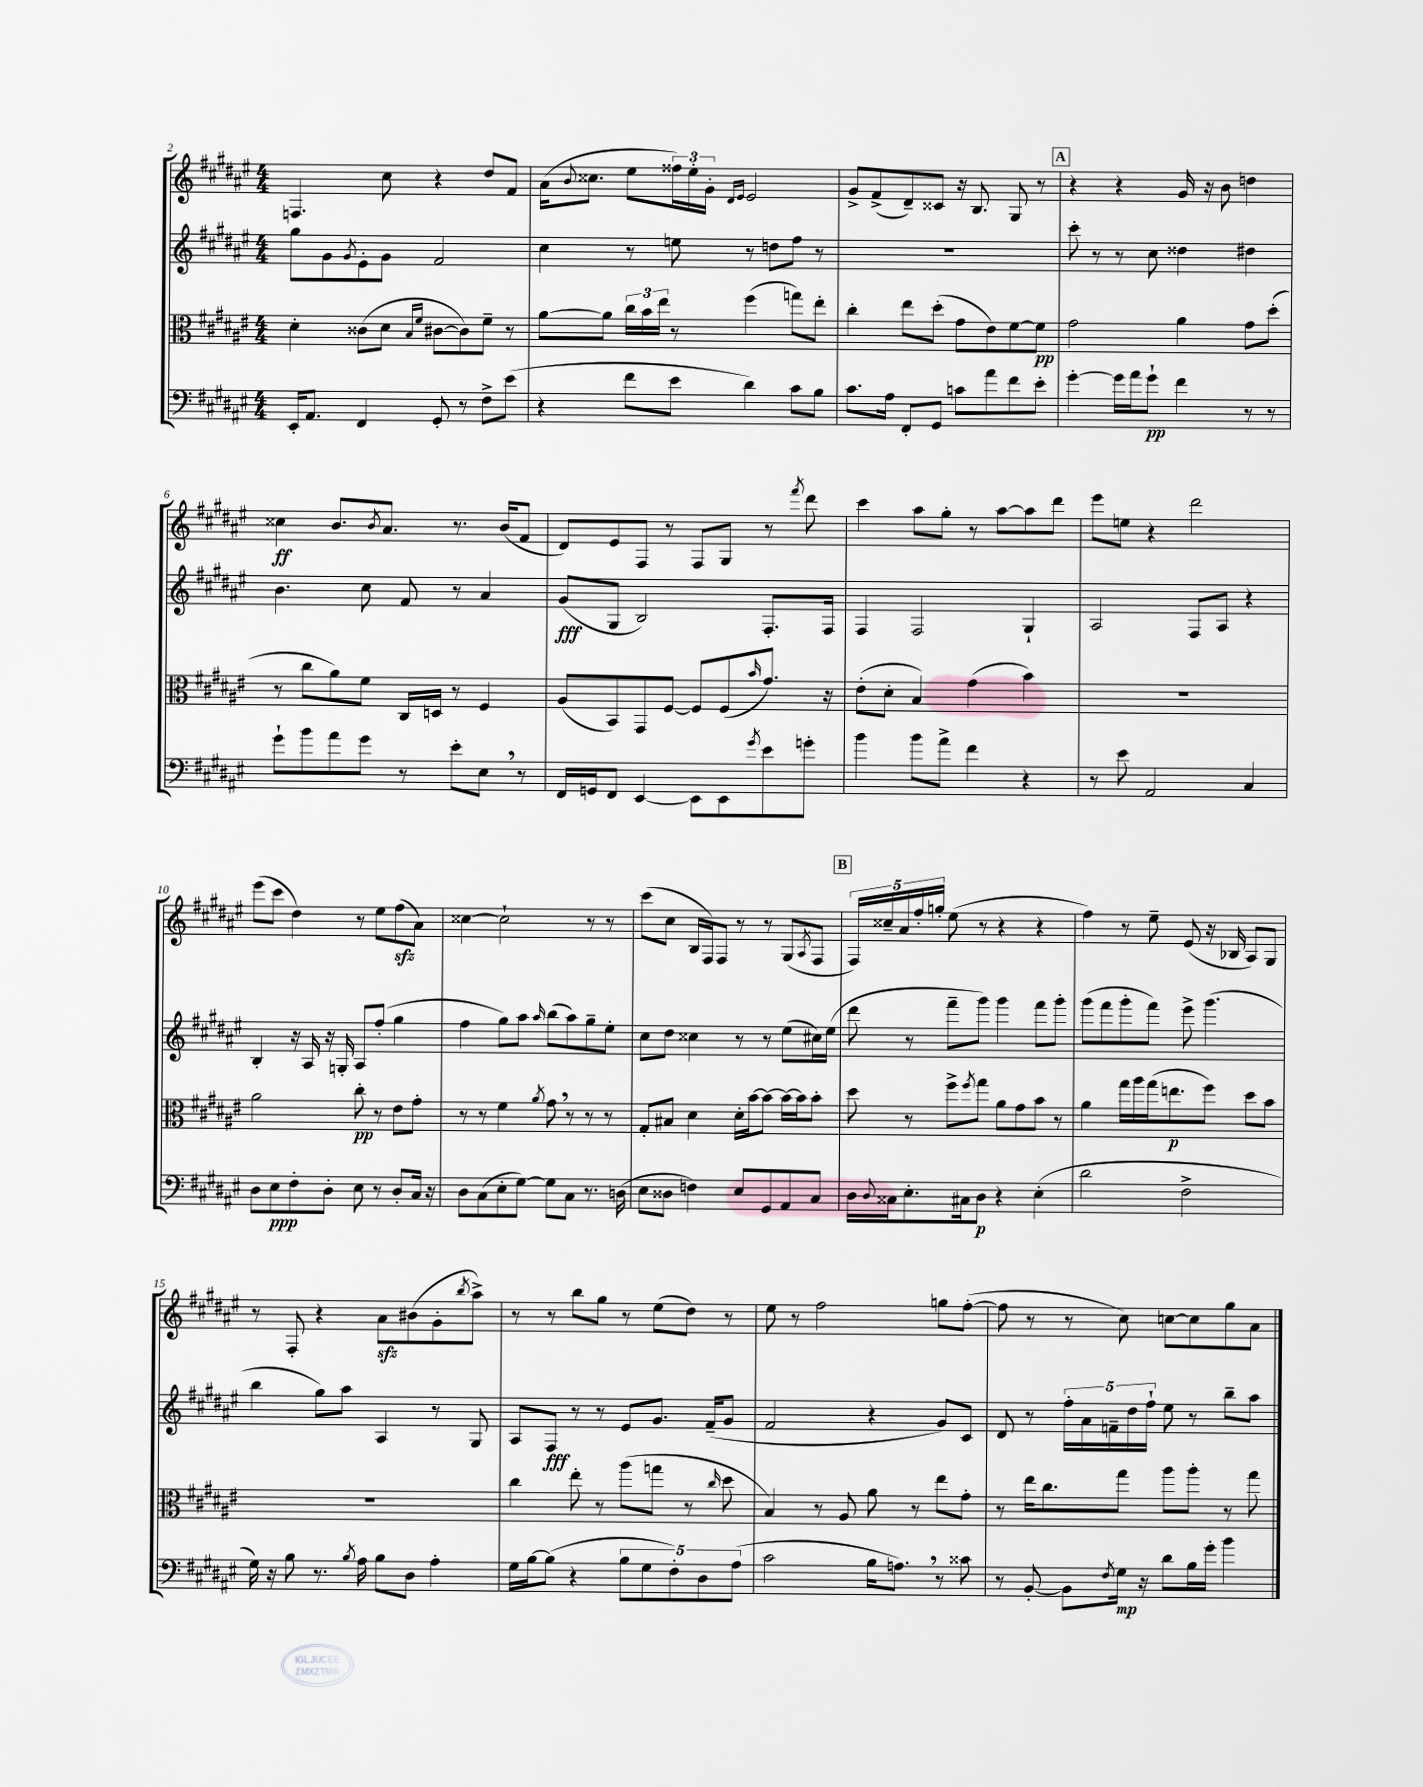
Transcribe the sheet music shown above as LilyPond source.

<<
\new StaffGroup <<
\new Staff = "s0" {
    \clef treble \key fis \major \numericTimeSignature \time 4/4
    f4. cis''8 r4 dis''8 fis'8 |
    ais'16( \appoggiatura { b'8 } cisis''8. eis''8 \tuplet 3/2 { fisis''16) eis''16-. gis'16-. } \grace { dis'16 eis'16 } eis'2 |
    gis'8-> fis'8->( dis'8--) cisis'8 r16 b8. gis8 r8 |
    \mark \markup { \box "A" } r4 r4 gis'16 r16 b'8 d''4 |
    cisis''4\ff b'8. \acciaccatura { b'8 } ais'8. r8. b'16( fis'8 |
    dis'8) eis'8 fis8 r8 fis8 gis8 r8 \acciaccatura { fis'''8 } dis'''8 |
    cis'''4 ais''8 gis''8-. r8 ais''8~ ais''8 dis'''8 |
    eis'''8 e''8 r4 dis'''2 |
    eis'''8( cis'''8 dis''4) r8 eis''8 fis''8\sfz( ais'8) |
    cisis''4~ cisis''2-! r8 r8 |
    cis'''8( cis''8 b16 fis16) fis8 r8 r8 gis8( \acciaccatura { ais8 } fis8 |
    \mark \markup { \box "B" } \tuplet 5/4 { fis16) cisis''16-- ais'16 fis''16-. g''16-. } eis''8( r8 r4 r4 |
    fis''4) r8 eis''8-- eis'8( r16 bes16 ais8) gis8 |
    r8 fis8-. r4 ais'8\sfz bis'8( gis'8-. \acciaccatura { b''8 } ais''8->) |
    r8 r8 b''8 gis''8 r8 eis''8( dis''8) r8 |
    eis''8 r8 fis''2 g''8 fis''8~-.( |
    fis''8 r8 r8 cis''8) c''8~ c''8 gis''8 ais'8 \bar "|." |
}
\new Staff = "s1" {
    \clef treble \key fis \major \numericTimeSignature \time 4/4
    gis''8 gis'8 \acciaccatura { gis'8 } eis'8-. gis'8 fis'2 |
    cis''4 r8 e''8 r8 d''8 fis''8 r8 |
    R1 |
    \mark \markup { \box "A" } cis'''8-. r8 r8 cis''8 disis''4 dis''4 |
    b'4. cis''8 fis'8 r8 ais'4 |
    gis'8\fff( gis8 b2) fis8.-. fis16 |
    fis4 fis2 gis4-! |
    ais2 fis8 ais8 r4 |
    b4-. r16 ais16 r16 g16-. ais8 fis''8-.( gis''4 |
    fis''4 gis''8) ais''8 \grace { ais''16 } b''8( ais''8) gis''8-- eis''8-. |
    cis''8 dis''8 cisis''4 r8 r8 eis''8( cis''16) eis''16( |
    \mark \markup { \box "B" } dis'''8 r8 fis'''8-- gis'''8) gis'''4 fis'''8 gis'''8-. |
    gis'''8( fis'''8 gis'''8-. fis'''8) eis'''8-> gis'''4.( |
    b''4 gis''8) ais''8 ais4 r8 gis8 |
    ais8 fis8\fff r8 r8 eis'8 gis'8. fis'16--( gis'8 |
    fis'2 r4 gis'8) cis'8 |
    dis'8 r8 \tuplet 5/4 { fis''16-. ais'16 f'16-- dis''16 fis''16-! } eis''8 r8 b''8-- ais''8 \bar "|." |
}
\new Staff = "s2" {
    \clef alto \key fis \major \numericTimeSignature \time 4/4
    dis'4-. cisis'8( dis'8 \grace { b16 fis'16 } cis'8~ cis'8) fis'8-- r8 |
    ais'8~ ais'8 \tuplet 3/2 { cis''16 b'16 eis''16 } r8 fis''4( g''8) eis''8-. |
    cis''4-. eis''8 dis''8-.( gis'8 eis'8) fis'8~ fis'8\pp |
    \mark \markup { \box "A" } gis'2 ais'4 gis'8 dis''8-.( |
    r8 cis''8 ais'8) fis'8 cis16 d16 r8 fis4 |
    ais8( b,8) gis,8 fis8~ fis8 fis8( \grace { b'16 } gis'8.) r16 |
    eis'8-.( dis'8-. b4) gis'4( b'4) |
    R1 |
    ais'2 cis''8-.\pp r8 eis'8 gis'8-. |
    r8 r8 fis'4 \acciaccatura { ais'8 } gis'8 \breathe r8 r8 r8 |
    gis8-. bis8 dis'4 dis'16-. b'16~ b'8~ b'16~ b'16 b'8-. |
    \mark \markup { \box "B" } dis''8 r8 fis''8-> \acciaccatura { fis''8 } gis''8 ais'8 gis'8 b'8 r8 |
    ais'4 gis''16 ais''16 gis''16( e''8.\p fis''8) dis''8 b'8 |
    R1 |
    cis''4 eis''8-. r8 ais''8( g''8 r8 \grace { cis''16 } dis''8 |
    b4) r8 ais8 ais'8 r8 eis''8 gis'8-. |
    r8 eis''16 cis''8. gis''8 ais''8 ais''8-. r8 gis''8 \bar "|." |
}
\new Staff = "s3" {
    \clef bass \key fis \major \numericTimeSignature \time 4/4
    eis,16-. ais,8. fis,4 gis,8-. r8 fis8-> eis'8( |
    r4 fis'8 eis'8 dis'4) cis'8 b8 |
    cis'8. ais16 fis,8-. gis,8 c'8 ais'8 fis'8 eis'8-. |
    \mark \markup { \box "A" } gis'4~-. gis'16 ais'16 gis'8-!\pp fis'4 r8 r8 |
    gis'8-! b'8 ais'8 gis'8 r8 eis'8-. eis8 \breathe r8 |
    fis,16 g,16 fis,8 eis,4~ eis,8 eis,8 \acciaccatura { gis'8 } eis'8 g'8-. |
    b'4 b'8 ais'8-> fis'4 r4 |
    r8 eis'8 ais,2 cis4 |
    dis8 eis8\ppp fis8-. dis8-. eis8 r8 dis8-. cis16 r16 |
    dis8 cis8( eis8-. gis8~) gis8 cis8 r8. d16( |
    eis8 disis8 f4) eis8 gis,8 ais,8 cis8 |
    \mark \markup { \box "B" } dis16 \appoggiatura { dis8 } cisis16 eis8.-. cis16 dis8\p r4 eis4-.( |
    dis'2 fis2-> |
    gis16) r16 b8 r8. \acciaccatura { b8 } ais16 b8 dis8 ais4-. |
    gis16 b16~ b8( r4 \tuplet 5/4 { b8 gis8 fis8-.) dis8 ais8( } |
    cis'2 b16 a8.) \breathe r8 cisis'8 |
    r8 b,8~-. b,8 \acciaccatura { fis8 } gis16\mp r16 dis'8 b16 gis'16-. b'4 \bar "|." |
}
>>
>>
\layout { \context { \Score currentBarNumber = #2 } }
